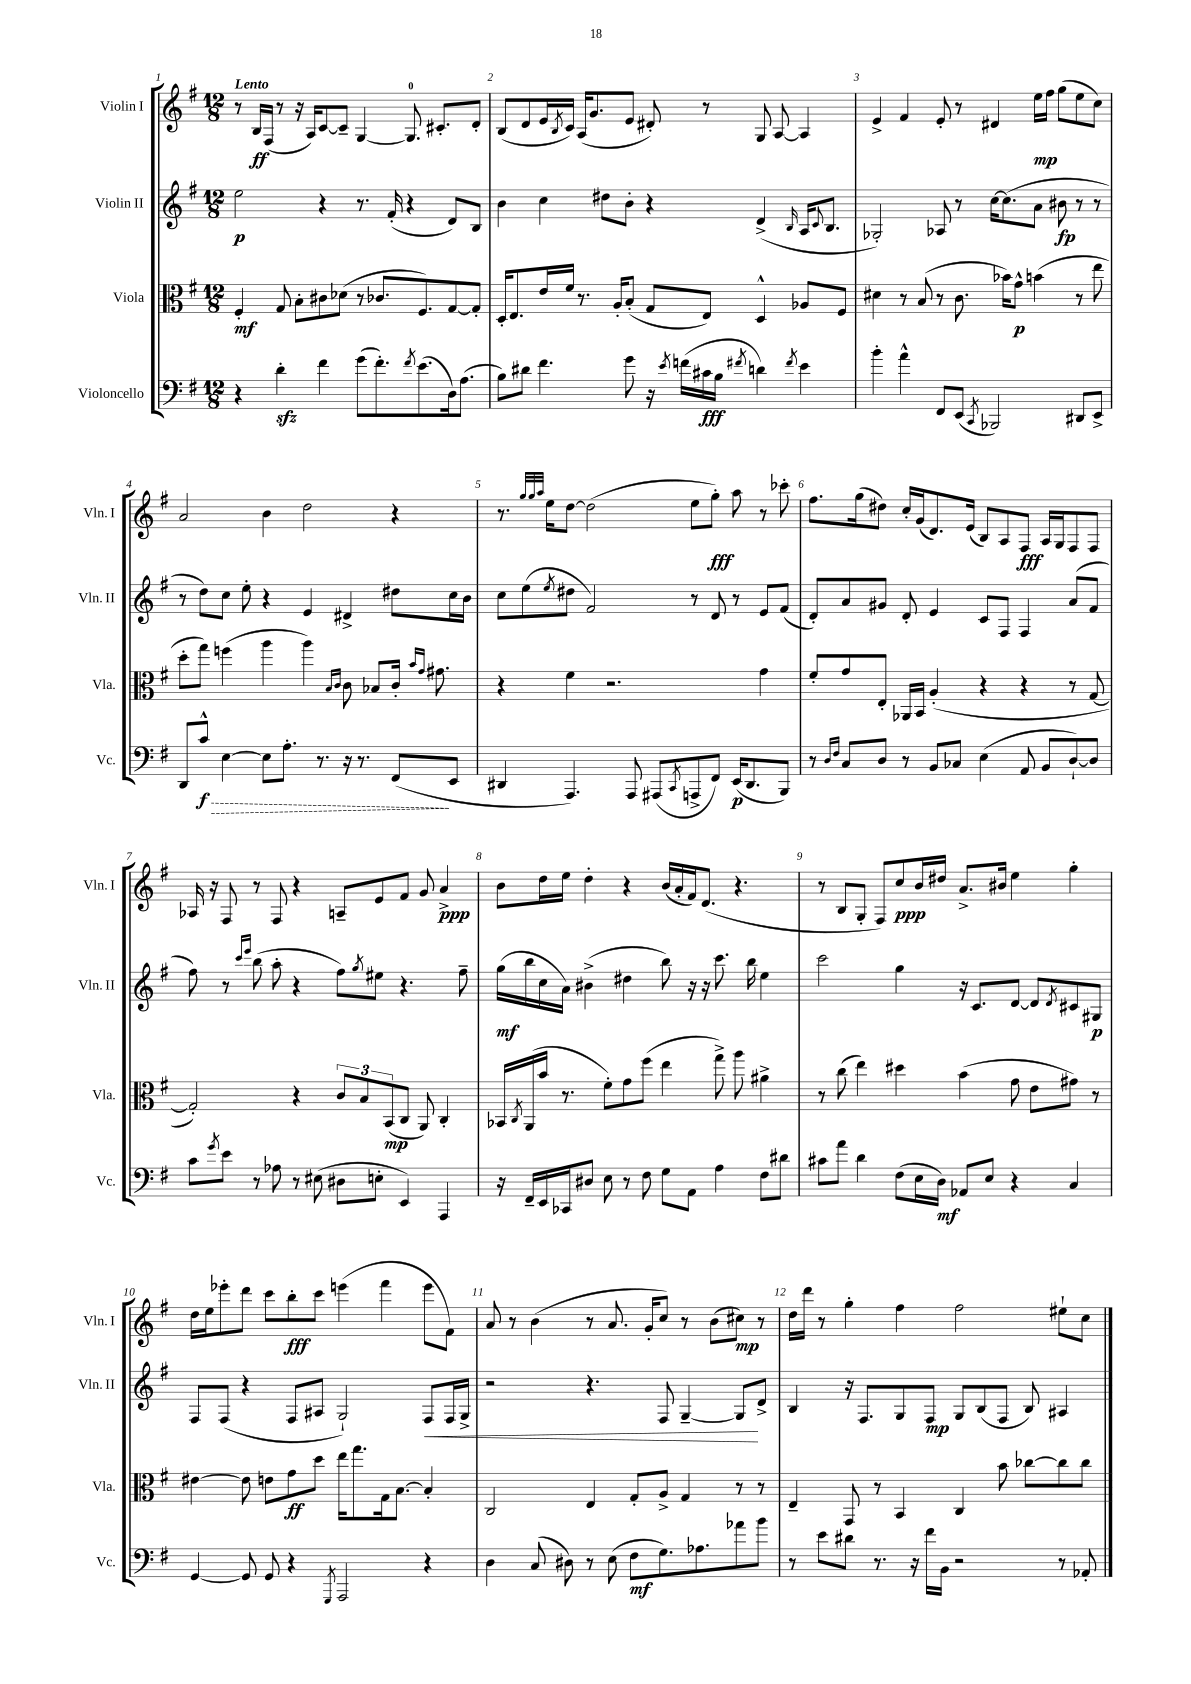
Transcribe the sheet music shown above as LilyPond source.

<<
\new StaffGroup <<
\new Staff = "s0" \with { instrumentName = "Violin I" shortInstrumentName = "Vln. I" } {
    \clef treble \key g \major \numericTimeSignature \time 12/8 \tempo "Lento"
    r8 b16\ff fis16( r8 r16 a16) c'8~ c'8-- g4~ g8.-0 cis'8.-. d'8-. |
    b8( d'8 e'16 \acciaccatura { b8 } c'16) a16( g'8. e'8 dis'8-.) r8 g8 a8~ a4 |
    e'4-> fis'4 e'8-. r8 dis'4 e''16\mp fis''16 g''8( e''8 c''8) |
    a'2 b'4 d''2 r4 |
    r8. \grace { g''32 g''32 a''32 } e''16 d''8~ d''2( e''8 g''8-.\fff) a''8 r8 ces'''8-. |
    fis''8. g''16( dis''8) c''16-. g'16( d'8.) e'16( b8) a8 fis8\fff a16 g16 fis8 fis8 |
    aes16 r16 fis8 r8 fis8 r4 a8-- e'8 fis'8 g'8 a'4->\ppp |
    b'8 d''16 e''16 d''4-. r4 b'16( a'16-. fis'16) d'8.( r4. |
    r8 b8 g8-. fis8) c''8\ppp b'16 dis''16 a'8.-> bis'16 e''4 g''4-. |
    d''16 e''16 ees'''8-. d'''8 c'''8 b''8-.\fff c'''8 e'''4( fis'''4 e'''8 fis'8) |
    a'8 r8 b'4( r8 a'8. g'16-. c''8) r8 b'8( cis''8\mp) r8 |
    d''16 d'''16 r8 g''4-. fis''4 fis''2 eis''8-! c''8 \bar "|." |
}
\new Staff = "s1" \with { instrumentName = "Violin II" shortInstrumentName = "Vln. II" } {
    \clef treble \key g \major \numericTimeSignature \time 12/8
    e''2\p r4 r8. fis'16-.( r4 d'8) b8 |
    b'4 c''4 dis''8 b'8-. r4 d'4->( \grace { b16 } a16 \appoggiatura { c'8 } b8. |
    ges2-.) aes8 r8 c''16~ c''8.( a'8 bis'8\fp r8 r8 |
    r8 d''8) c''8 e''8-. r4 e'4 dis'4-> dis''8 c''16 b'16 |
    c''8 e''8( \acciaccatura { e''8 } dis''8 fis'2) r8 d'8 r8 e'8 fis'8( |
    d'8-.) a'8 gis'8 d'8-. e'4 c'8 fis8 fis4 a'8( fis'8 |
    fis''8) r8 \grace { c'''16 e'''16 } b''8( a''8-. r4 fis''8) \acciaccatura { g''8 } eis''8 r4. fis''8-- |
    g''16\mf( b''16 c''16 a'16) bis'4->( dis''4 b''8) r16 r16 c'''8. b''16 e''4 |
    c'''2 g''4 r16 c'8. d'8~ d'8 \acciaccatura { d'8 } cis'8 gis8\p |
    fis8 fis8( r4 fis8 ais8 g2-!) fis8\< fis16 g16-> |
    r2 r4. fis8 g4~-- g8\! d'8-> |
    b4 r16 fis8. g8 fis8\mp g8 b8( fis8 b8) ais4 \bar "|." |
}
\new Staff = "s2" \with { instrumentName = "Viola" shortInstrumentName = "Vla." } {
    \clef alto \key g \major \numericTimeSignature \time 12/8
    fis4-.\mf g8 b8-. cis'8 des'8( r8 ces'8. fis8.) g8~ g8-. |
    d16-. e8. e'16 fis'16 r8. a16-. b8-.( g8 e8) d4-^ aes8 fis8 |
    dis'4 r8 b8( r8 c'8. bes'16) g'8-^\p b'4( r8 e''8 |
    d''8-. g''8) f''4( a''4 a''4) \grace { b16 c'16 } c'8 bes8 c'16-. \grace { b'16 g'16 } gis'8. |
    r4 fis'4 r2. g'4 |
    fis'8-. g'8 e8-. aes,16 b,16 a4-.( r4 r4 r8 g8~ |
    g2-.) r4 \tuplet 3/2 { c'8 b8 b,8\mp( } c8 a,8) c4-. |
    bes,16 \acciaccatura { c8 } a,16( b'16 r8. fis'8-.) g'8 fis''8( e''4 g''8->) a''8 ais'4-> |
    r8 c''8( e''4) dis''4 b'4( g'8 e'8 gis'8) r8 |
    eis'4~ eis'8 e'8 g'8\ff d''8 e''16 g''8. g16 b8.~ b4-. |
    c2 e4 g8-. a8-> g4 r8 r8 |
    e4-- g,8 r8 b,4 c4 b'8 ces''8~ ces''8 ces''8 \bar "|." |
}
\new Staff = "s3" \with { instrumentName = "Violoncello" shortInstrumentName = "Vc." } {
    \clef bass \key g \major \numericTimeSignature \time 12/8
    r4 d'4-.\sfz fis'4 g'8( fis'8.-.) \acciaccatura { fis'8 } e'8.( d16) a8.( |
    b8) dis'8 fis'4. g'8 r16 \acciaccatura { e'8 } f'16( cis'16\fff b16 \acciaccatura { fis'8 } d'4) \acciaccatura { fis'8 } e'4 |
    b'4-. a'4-^ fis,8 e,8( \acciaccatura { c,8 } bes,,2) dis,8 e,8-> |
    d,8 \once \override Hairpin.style = #'dashed-line c'8-^\f\> e4~ e8 a8.-. r8. r16 r8. fis,8\!( e,8 |
    dis,4 a,,4.) a,,8 ais,,8( \acciaccatura { c,8 } a,,8-> fis,8) e,16\p( dis,8. b,,8) |
    r8 \grace { d16 fis16 } c8 d8 r8 b,8 ces8 e4( a,8 b,8 d8~-!) d8 |
    c'8 \acciaccatura { g'8 } e'8 r8 aes8 r8 eis8( dis8 e8-. e,4) a,,4 |
    r16 fis,16-- e,16 ces,16 dis8 e8 r8 fis8 g8 a,8 a4 fis8 dis'8 |
    cis'8 a'8 d'4 fis8( e16 d16\mf) aes,8 e8 r4 c4 |
    g,4~ g,8 g,8 r4 \acciaccatura { g,,8 } a,,2 r4 |
    d4 c8( dis8) r8 e8( fis8\mf g8.) aes8. aes'8 b'8 |
    r8 e'8 dis'8 r8. r16 fis'16 b,16 r2 r8 aes,8-. \bar "|." |
}
>>
>>
\layout { \context { \Score \override BarNumber.break-visibility = ##(#f #t #t) barNumberVisibility = #all-bar-numbers-visible } }
